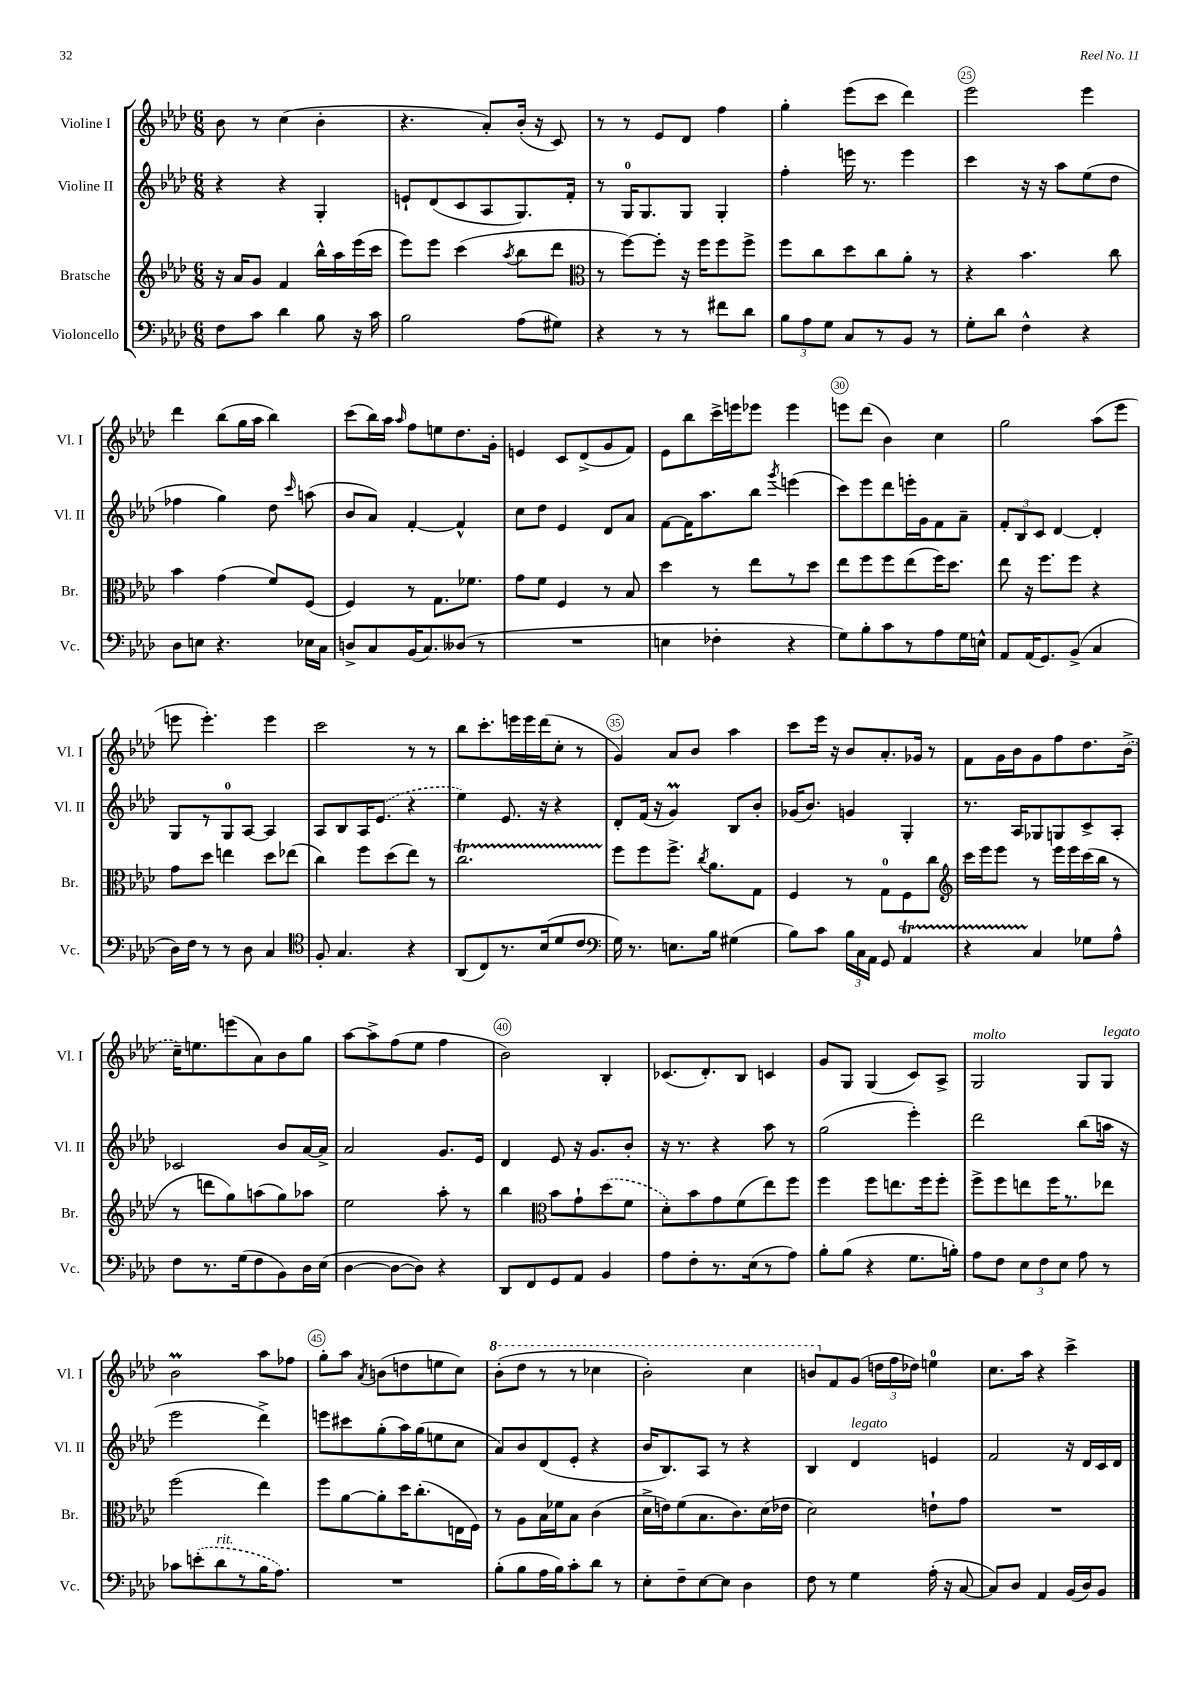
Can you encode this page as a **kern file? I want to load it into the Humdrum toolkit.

**kern	**kern	**kern	**kern
*staff4	*staff3	*staff2	*staff1
*clefF4	*clefG2	*clefG2	*clefG2
*k[b-e-a-d-]	*k[b-e-a-d-]	*k[b-e-a-d-]	*k[b-e-a-d-]
*M6/8	*M6/8	*M6/8	*M6/8
8F	16r	4r	8b-
.	16a-	.	.
8c	8g	.	8r
4d-	4f	4r	(4cc
8B-	16bb-^^	4G'	4b-'
.	16aa-	.	.
16r	(16eee-	.	.
16c	16ccc	.	.
=	=	=	=
2B-	8eee-)	8e`	4.r
.	8eee-	(8d-	.
.	(4ccc	8c	.
.	.	8A-	8a-')
.	8qaa-	.	.
(8A-	8bb-	8.G)	(16b-'
.	.	.	16r
8G#)	8ddd-	.	8c)
.	.	16f'	.
=	=	=	=
*	*clefC3	*	*
4r	8r	8r	8r
.	[8ff)	16G	8r
.	.	8.G	.
8r	8ff']	.	8e-
8r	16r	8G	8d-
.	16ff	.	.
8f#	8ff	4G'	4ff
8d-	8ff^	.	.
=	=	=	=
12B-	8ff	4ff'	4gg'
12A-	.	.	.
.	8cc	.	.
12G	.	.	.
8C	8dd-	16eee	(8eee-
.	.	8.r	.
8r	8cc	.	8ccc
8BB-	8a-'	4eee	4ddd-)
8r	8r	.	.
=	=	=	=
8G'	4r	4ccc	2eee-
8d-	.	.	.
4F^^	4.b-	16r	.
.	.	16r	.
.	.	8aa-	.
4r	.	(8ee-	4eee-
.	8cc	8dd-	.
=	=	=	=
8D-	4b-	4ff-	4ddd-
8E	.	.	.
4.r	(4g	4gg)	(8bb-
.	.	.	16gg
.	.	.	16aa-
.	8f)	8dd-	4bb-)
.	.	16qqccc	.
16E-	(8F	(8aa	.
16C	.	.	.
=	=	=	=
8D^	4F)	8b-	(8ccc
8C	.	8a-)	16bb-)
.	.	.	16aa-
.	.	.	16qqaa-
(16BB-	8r	[4f'	8ff
8.C)	.	.	.
.	8.G	.	8ee
(8D--	.	4f^^]	8.dd-
.	8.f-	.	.
8r	.	.	.
.	.	.	16g'
=	=	=	=
2.r	8g	8cc	4e
.	8f	8dd-	.
.	4F	4e-	8c
.	.	.	(8d-^
.	8r	8d-	8g
.	8B-	8a-	8f)
=	=	=	=
4E	4dd-	[8f	8e-
.	.	16f]	8bb-
.	.	8.aa-	.
4F-'	8r	.	16ccc^
.	.	.	16eee
.	8ee-	8bb-	8eee-
.	.	8qggg	.
4r	8r	(4eee	4eee-
.	8dd-	.	.
=	=	=	=
8G)	8ee-	8ccc)	8eee
8B-'	8ff	8eee-	(8ddd-
8c	8ff	8ddd-	4b-)
8r	(8ee-	16eee'	.
.	.	16g	.
8A-	16ff)	8f	4cc
.	8.dd-	.	.
16G	.	8a-~	.
16E^^	.	.	.
=	=	=	=
8AA-	8ee-	12f'	2gg
.	.	12B-	.
(16AA-	16r	.	.
.	.	12c	.
8.GG)	8.ff	.	.
.	.	[4d-	.
(8BB-^	8ff	.	.
4C	4r	4d-']	(8aa-
.	.	.	8eee-
=	=	=	=
16D-)	8g	8G	8eee
16F	.	.	.
8r	8dd-	8r	4.eee')
8r	4ee	8G	.
8D-	.	[8A-	.
4C	8dd-	4A-]	4eee
.	(8ee-	.	.
=	=	=	=
*clefC4	*	*	*
8F'	4cc)	8A-	2ccc
4.G	.	8B-	.
.	8ff	16A-	.
.	.	(8.e-	.
.	(8dd-	.	.
4r	8ee-)	4r	8r
.	8r	.	8r
=	=	=	=
(8AA-	2.cc	4ee-)	8bb-
8C)	.	.	8.ccc'
8.r	.	8.e-	.
.	.	.	16eee
.	.	.	16eee
(16B-	.	16r	(16ddd-
8d-	.	4r	8cc'
8c	.	.	8r
=	=	=	=
*clefF4	*	*	*
16G)	8ff	8d-'	4g)
8.r	.	.	.
.	8ff	(16f	.
.	.	16r	.
8.E	8.ff^	4g)	8a-
.	.	.	8b-
.	8qcc	.	.
16B-	8.a-	.	.
(4G#	.	8B-	4aa-
.	8G	8b-'	.
=	=	=	=
8B-)	4F	(16g-	8ccc
.	.	8.b-)	.
8c	.	.	16eee-
.	.	.	16r
24B-	8r	4g	8b-
24C	.	.	.
24AA-	.	.	.
8GG	8G	.	8.a-'
4AA-	8F	4G'	.
.	.	.	16g-
.	8cc	.	8r
=	=	=	=
*	*clefG2	*	*
4r	16ccc	8.r	8f
.	16eee-	.	.
.	8eee-	.	16g
.	.	16A-	16b-
4C	8r	8G-	8g
.	16eee-	8G	8ff
.	16eee-	.	.
8G-	(16ccc	8c^	8.dd-
.	16bb-	.	.
8A-^^	8r	8A-'	.
.	.	.	(16b-^
=	=	=	=
8F	8r	2c-	16cc~)
.	.	.	8.ee
8.r	8ddd	.	.
.	8gg)	.	(8eee
(16G	.	.	.
8F	(8aa	.	8a-)
8BB-)	8gg)	8b-	8b-
16D-	8aa-	[16a-	8gg
(16E-	.	16a-^]	.
=	=	=	=
[4D-	2ee-	2a-	[8aa-
.	.	.	8aa-^]
8D-_	.	.	(8ff
8D-])	.	.	8ee-
4r	8aa-'	8.g	4ff
.	8r	.	.
.	.	16e-	.
=	=	=	=
8DD-	4bb-	4d-	2b-)
8FF	.	.	.
*	*clefC3	*	*
8GG	8b-	8e-	.
8AA-	8g`	16r	.
.	.	8.g	.
4BB-	(8dd-	.	4B-'
.	8f	8b-'	.
=	=	=	=
8A-	8d-')	16r	(8.c-
.	.	8.r	.
8F'	8b-	.	.
.	.	.	8.d-')
8.r	8g	4r	.
.	(8f	.	8B-
(16E-	.	.	.
8r	8ee-)	8aa-	4c
8A-)	8ff	8r	.
=	=	=	=
8B-'	4ff	(2gg	8g
(8B-	.	.	8G
4r	8ff	.	(4G
.	8.ee	.	.
8.G	.	4eee-')	8c)
.	16ff	.	.
.	8ff'	.	8A-^
16B')	.	.	.
=	=	=	=
8A-	8ff^	2ddd-	2G
8F	8ff	.	.
12E-	8ee	.	.
12F	.	.	.
.	16ff	.	.
12E-	.	.	.
.	8.r	.	.
8A-	.	(8bb-	8G
8r	8ee-	16aa	8G
.	.	16r	.
=	=	=	=
8c-	(2ff	2eee-	2b-
(8e'	.	.	.
8d-	.	.	.
8r	.	.	.
16B-	4ee-)	4ddd-^)	8aa-
8.A-)	.	.	.
.	.	.	8ff-
=	=	=	=
2.r	8ff	8eee	8gg'
.	[8a-	8ccc#	8aa-
.	.	.	8qa-
.	8a-']	(8gg'	(8b
.	16dd-	16aa-)	8dd
.	(8.cc'	(16gg	.
.	.	8ee	8ee
.	16E	8cc	8cc)
.	16F)	.	.
=	=	=	=
(8B-'	8r	8a-)	(8bb-'
8B-	8A-	8b-	8ddd-
16A-	16B-	(8d-	8r
16B-)	16f-	.	.
8c'	8B-	8e-'	8r
8d-	(4c	4r	4ccc-
8r	.	.	.
=	=	=	=
8E-'	16d-^	16b-	2bb-')
.	16e)	8.B-)	.
8F~	(8f	.	.
[8E-	8.B-	8A-	.
8E-]	.	8r	.
.	8.c)	.	.
4D-	.	4r	4ccc
.	(16d-	.	.
.	16e-	.	.
=	=	=	=
8F	2d-)	4B-	8bb
8r	.	.	8f
4G	.	4d-	(8g
.	.	.	24dd
.	.	.	24ff
.	.	.	24dd-)
(16A-'	8e`	4e	4ee
16r	.	.	.
[8C	8g	.	.
=	=	=	=
8C])	2.r	2f	8.cc
8D-	.	.	.
.	.	.	16aa-
4AA-	.	.	4r
(16BB-	.	16r	4ccc^
16D-)	.	16d-	.
8BB-	.	16c	.
.	.	16d-	.
==	==	==	==
*-	*-	*-	*-
